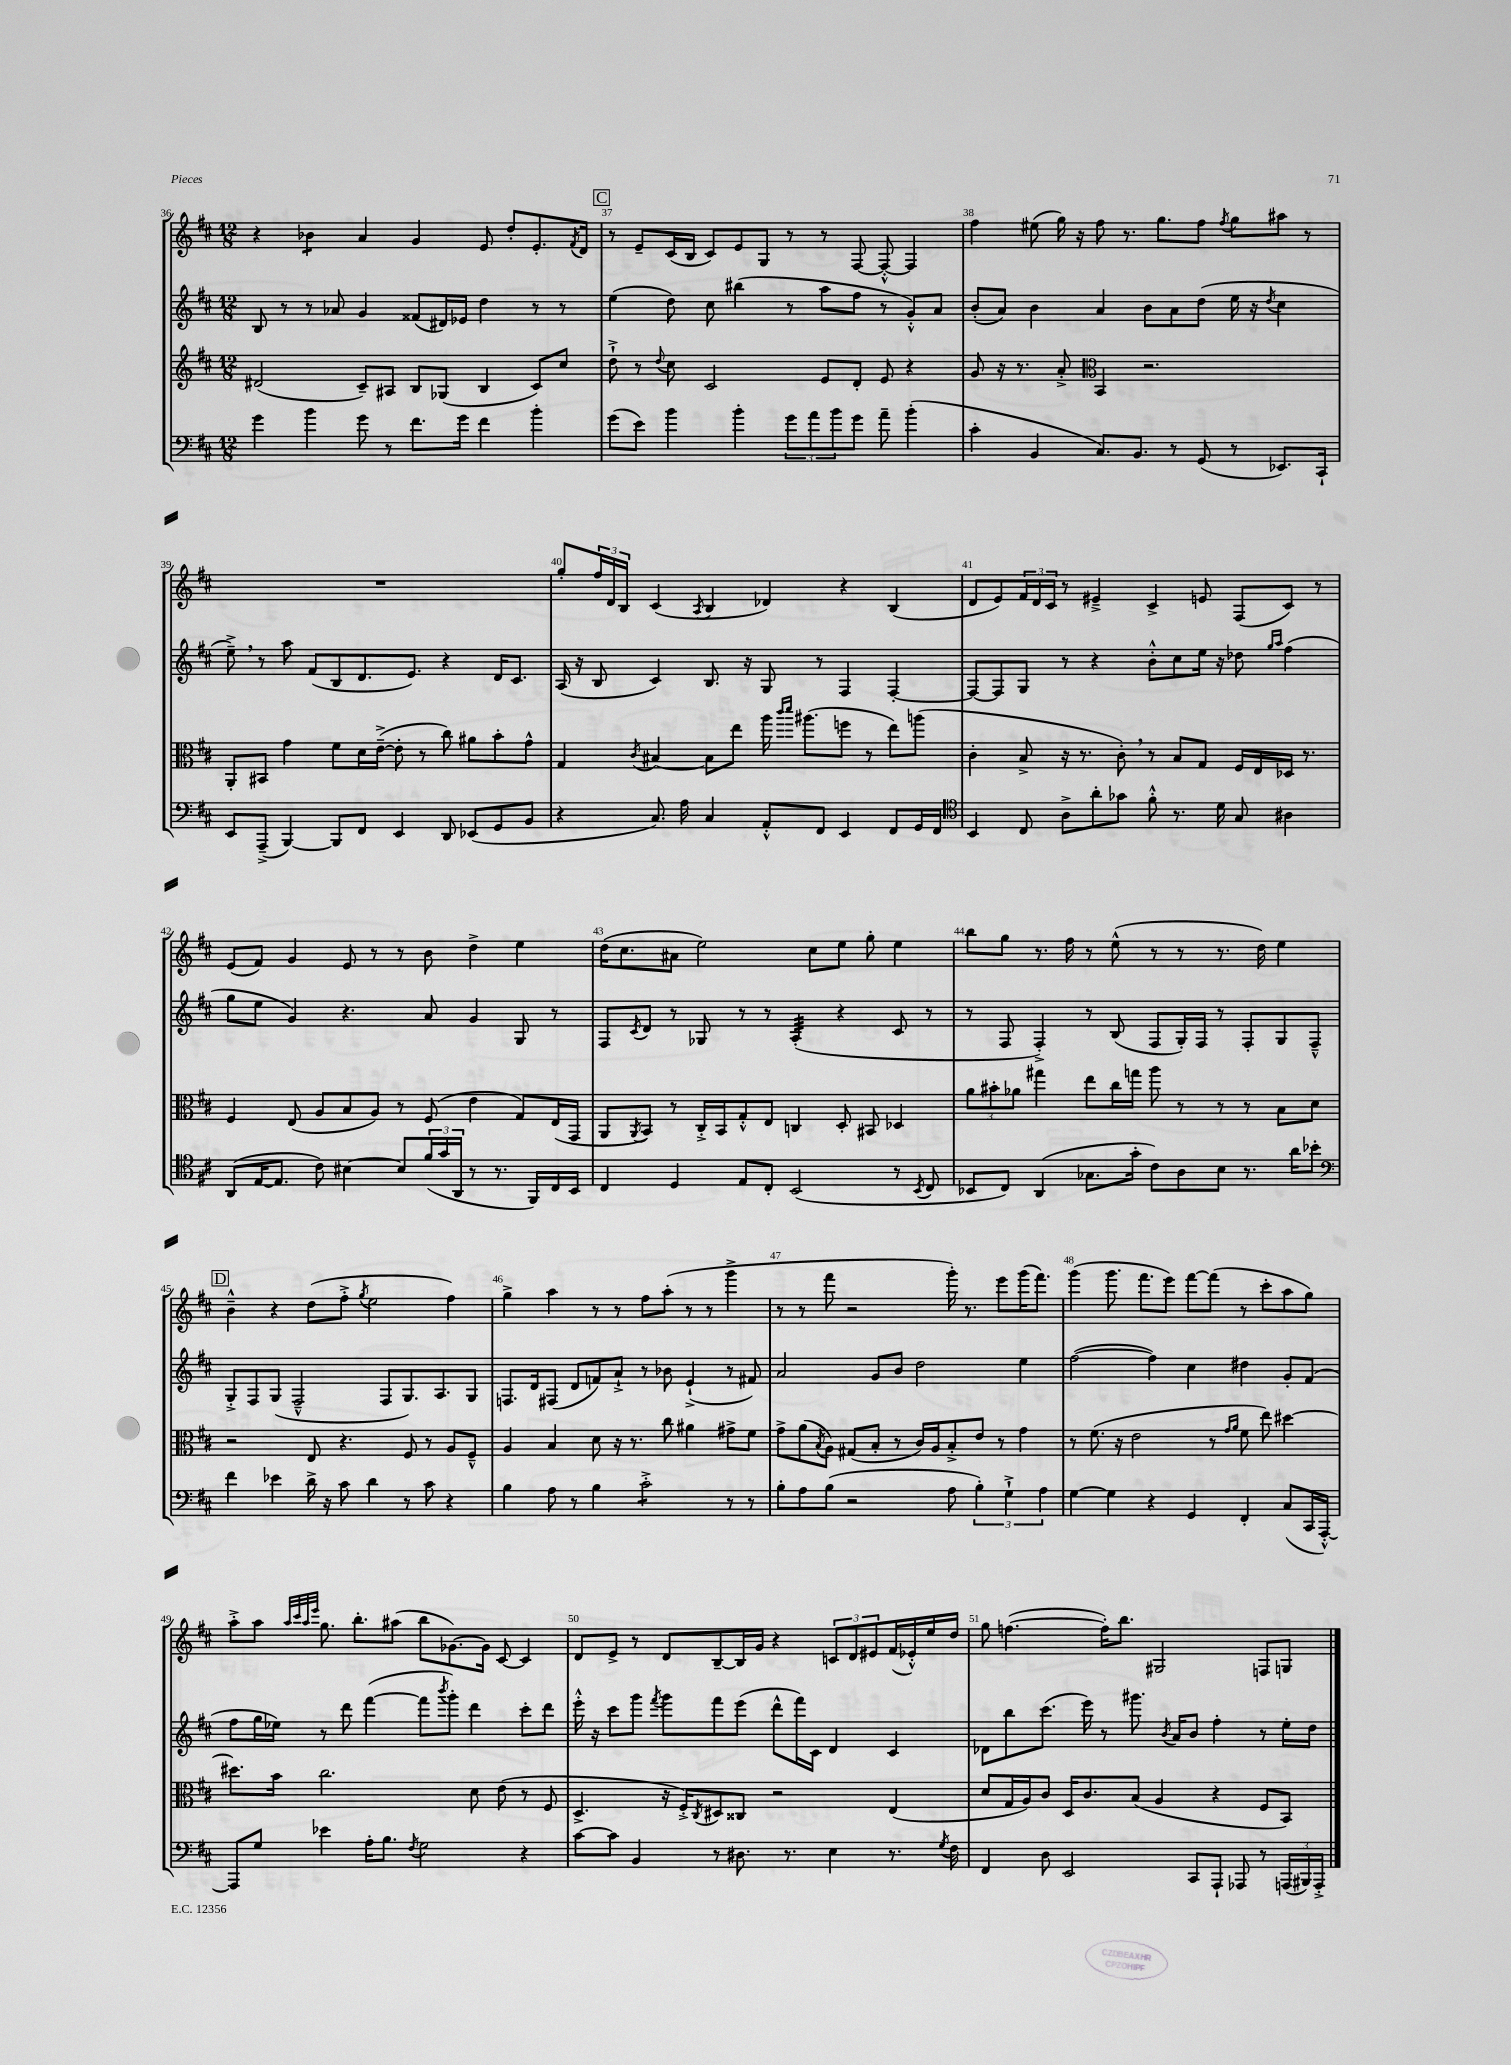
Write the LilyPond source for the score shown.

<<
\new StaffGroup <<
\new Staff = "s0" {
    \clef treble \key d \major \numericTimeSignature \time 12/8
    r4 bes'4:8 a'4 g'4 e'8 d''8-. e'8.-. \acciaccatura { fis'8 } d'16 |
    \mark \markup { \box "C" } r8 e'8-- cis'16( b16 cis'8) e'8 g8 r8 r8 fis8~ fis8~-.-^ fis4 |
    fis''4 eis''8( g''16) r16 fis''8 r8. g''8. fis''8 \acciaccatura { fis''8 } g''8 ais''8 r8 |
    R1. |
    g''8-. \tuplet 3/2 { fis''16 d'16 b16 } cis'4( \acciaccatura { a8 } b4 des'4) r4 b4( |
    d'8 e'8) \tuplet 3/2 { fis'16 d'16 cis'16 } r8 eis'4---> cis'4-> e'8 fis8( cis'8) r8 |
    e'8( fis'8) g'4 e'8 r8 r8 b'8 d''4-> e''4 |
    d''16( cis''8. ais'8 e''2) cis''8 e''8 g''8-. e''4 |
    b''8 g''8 r8. fis''16 r8 e''8-^( r8 r8 r8. d''16) e''4 |
    \mark \markup { \box "D" } b'4---^ r4 d''8( fis''8-.-> \acciaccatura { g''8 } e''2 fis''4) |
    g''4-> a''4 r8 r8 fis''8 a''8-.( r8 r8 g'''4-> |
    r8 r8 fis'''8 r2 g'''16-.) r8. e'''8 g'''16( fis'''8.) |
    g'''4( g'''8. fis'''8. e'''8) fis'''8~ fis'''8( r8 cis'''8-. a''8 g''8) |
    a''8-.-> a''8 \grace { a''32 cis'''32 a''32 e'''32 } g''8. b''8.-. ais''8( b''8 ges'8.~) ges'16 cis'8~ cis'4 |
    d'8 e'8-> r8 d'8 b8~-- b16 g'16 r4 \tuplet 3/2 { c'8 d'8 eis'8 } fis'16( ees'16-.-^) e''16 d''16 |
    g''8 f''4.~( f''16-.) b''8. gis2 f8 g8 \bar "|." |
}
\new Staff = "s1" {
    \clef treble \key d \major \numericTimeSignature \time 12/8
    b8 r8 r8 aes'8 g'4 fisis'8( dis'16) ees'16 d''4 r8 r8 |
    \mark \markup { \box "C" } e''4( d''8) cis''8 bis''4( r8 a''8 fis''8 r8 g'8-.-^) a'8 |
    b'8-.( a'8) b'4 a'4 b'8 a'8 d''8( e''16 r16 \acciaccatura { d''8 } cis''4 |
    e''8--->) \breathe r8 a''8 fis'8( b8 d'8. e'8.) r4 d'16 cis'8. |
    a16( r16 b8 cis'4) b8. r16 g8 r8 fis4 fis4~-. |
    fis8~ fis8 g8 r8 r4 b'8-.-^ cis''8 e''16 r16 des''8 \grace { g''16 a''16 } fis''4( |
    g''8 e''8 g'4) r4. a'8 g'4 g8 r8 |
    fis8 \acciaccatura { cis'8 } d'8 r8 ges8 r8 r8 a4:32-.( r4 cis'8 r8 |
    r8 fis8 fis4-.->) r8 b8( fis8 g16-.) fis16 r8 fis8-. g8 fis8---^ |
    \mark \markup { \box "D" } g8-.-> fis8 g8( fis2---^ fis8 g8.) a8. g8 |
    f8. d'16 fis8( d'8 f'8) a'8-!-> r8 bes'8 e'4-!->( r8 fis'8) |
    a'2 g'8 b'8 d''2 e''4 |
    fis''2~( fis''4) cis''4 dis''4 g'8-. fis'8( |
    fis''8 g''16 ees''16) r8 d'''8 fis'''4~( fis'''8 \acciaccatura { b'''8 } g'''8-.) d'''4 cis'''8-. d'''8 |
    e'''16-.-^ r16 cis'''8 g'''8 \acciaccatura { fis'''8 } g'''8 fis'''8 e'''8( d'''8-^ fis'''16) cis'16 d'4 cis'4 |
    des'8 b''8 cis'''8.( e'''16) r8 gis'''8. \acciaccatura { b'8 } a'16 b'8 fis''4-. r8 e''16-. d''16 \bar "|." |
}
\new Staff = "s2" {
    \clef treble \key d \major \numericTimeSignature \time 12/8
    dis'2( cis'8--) ais8 b8 ges8( b4 cis'8) cis''8 |
    \mark \markup { \box "C" } d''8-!-> r8 \appoggiatura { d''8 } cis''8 cis'2 e'8 d'8-. e'8 r4 |
    g'8 r16 r8. a'8-.-> \clef alto b,4 r2. |
    a,8-. bis,8 g'4 fis'8 d'16 e'16~--->( e'8-. r8 cis''8) ais'8 b'8-. g'8-^ |
    g4 \acciaccatura { cis'8 } bis4~ bis8 e''8 a''16 \grace { cis'''16 d'''16 } ais''8.( f''8 r8 e''8) a''8( |
    cis'4-. b8-> r16 r8. cis'8-.) \breathe r8 b8 g8 fis16 e16 des16 r8. |
    fis4 e8( a8 b8 a8) r8 fis8( e'4 g8) e16( g,16 |
    a,8 \acciaccatura { a,8 } b,8) r8 cis16-.-> b,16 g8-.-^ e8 c4 d8-. bis,8 des4 |
    \tuplet 3/2 { a'8 bis'8-. aes'8 } gis''4 e''8 cis''16 g''16 a''8 r8 r8 r8 b8 d'8 |
    \mark \markup { \box "D" } r2 e8 r4. fis8 r8 a8 fis8---^ |
    a4 b4 d'8 r16 r8. cis''8 ais'4 gis'8-> fis'8 |
    g'8-> a'8( \acciaccatura { b8 } a8) gis8( b8-. r8 cis'16) a16 b8-.-> e'8 r8 g'4 |
    r8 fis'8.( r16 e'2 r8 \grace { g'16 a'16 } fis'8 e''8) dis''4~ |
    dis''8. b'16 cis''2. d'8 e'8( r8 fis8 |
    d4.-> r16 fis16-.->) \acciaccatura { cis8 } dis8 cisis8 r2 e4( |
    d'8 g16 a16) cis'8 d16 cis'8. b8( a4 r4 fis8 b,8) \bar "|." |
}
\new Staff = "s3" {
    \clef bass \key d \major \numericTimeSignature \time 12/8
    g'4 b'4 g'8 r8 fis'8. g'16 fis'4 b'4-. |
    \mark \markup { \box "C" } g'8( e'8) b'4 b'4-. \tuplet 3/2 { g'8 a'8 b'8 } g'8 a'8-- b'4-.( |
    cis'4-. b,4 cis8.) b,8. r8 g,8( r8 ees,8.) cis,16-! |
    e,8 a,,8--->( b,,4~) b,,8 fis,8 e,4 d,8 ees,8( g,8 b,8 |
    r4 cis8.) a16 cis4 a,8-.-^ fis,8 e,4 fis,8 g,16 fis,16 |
    \clef tenor b,4 cis8 a8-> a'8-. ges'8 fis'8-.-^ r8. d'16 g8 ais4 |
    a,8( e16~ e8. cis'8) bis4~ bis8 \tuplet 3/2 { fis'16( g'16 a,16 } r8 r8. fis,16) cis16 b,16 |
    cis4 d4 e8 cis8-. b,2( r8 \acciaccatura { b,8 } cis8 |
    bes,8 cis8) a,4( ges8. g'16-. cis'8) a8 b8 r8. a'16 bes'8-. |
    \mark \markup { \box "D" } \clef bass fis'4 ees'4 d'16-> r16 cis'8 d'4 r8 cis'8 r4 |
    b4 a8 r8 b4 cis'2:8-.-> r8 r8 |
    b8-. a8 b8( r2 a8 \tuplet 3/2 { b4-.) g4-!-> a4 } |
    g4~ g4 r4 g,4 fis,4-. cis8( cis,16 a,,16~-.-^) |
    a,,8 g8 ees'4 a16-. b8. \acciaccatura { fis8 } g2 r4 |
    cis'8~ cis'8 b,4 r8 dis8. r8. e4 r8. \acciaccatura { g8 } fis16 |
    fis,4 d8 e,2 cis,8 a,,8-! aes,,8 r8 \tuplet 3/2 { a,,16( bis,,16) a,,16-.-> } \bar "|." |
}
>>
>>
\layout { \context { \Score currentBarNumber = #36 \override BarNumber.break-visibility = ##(#f #t #t) barNumberVisibility = #all-bar-numbers-visible } }
